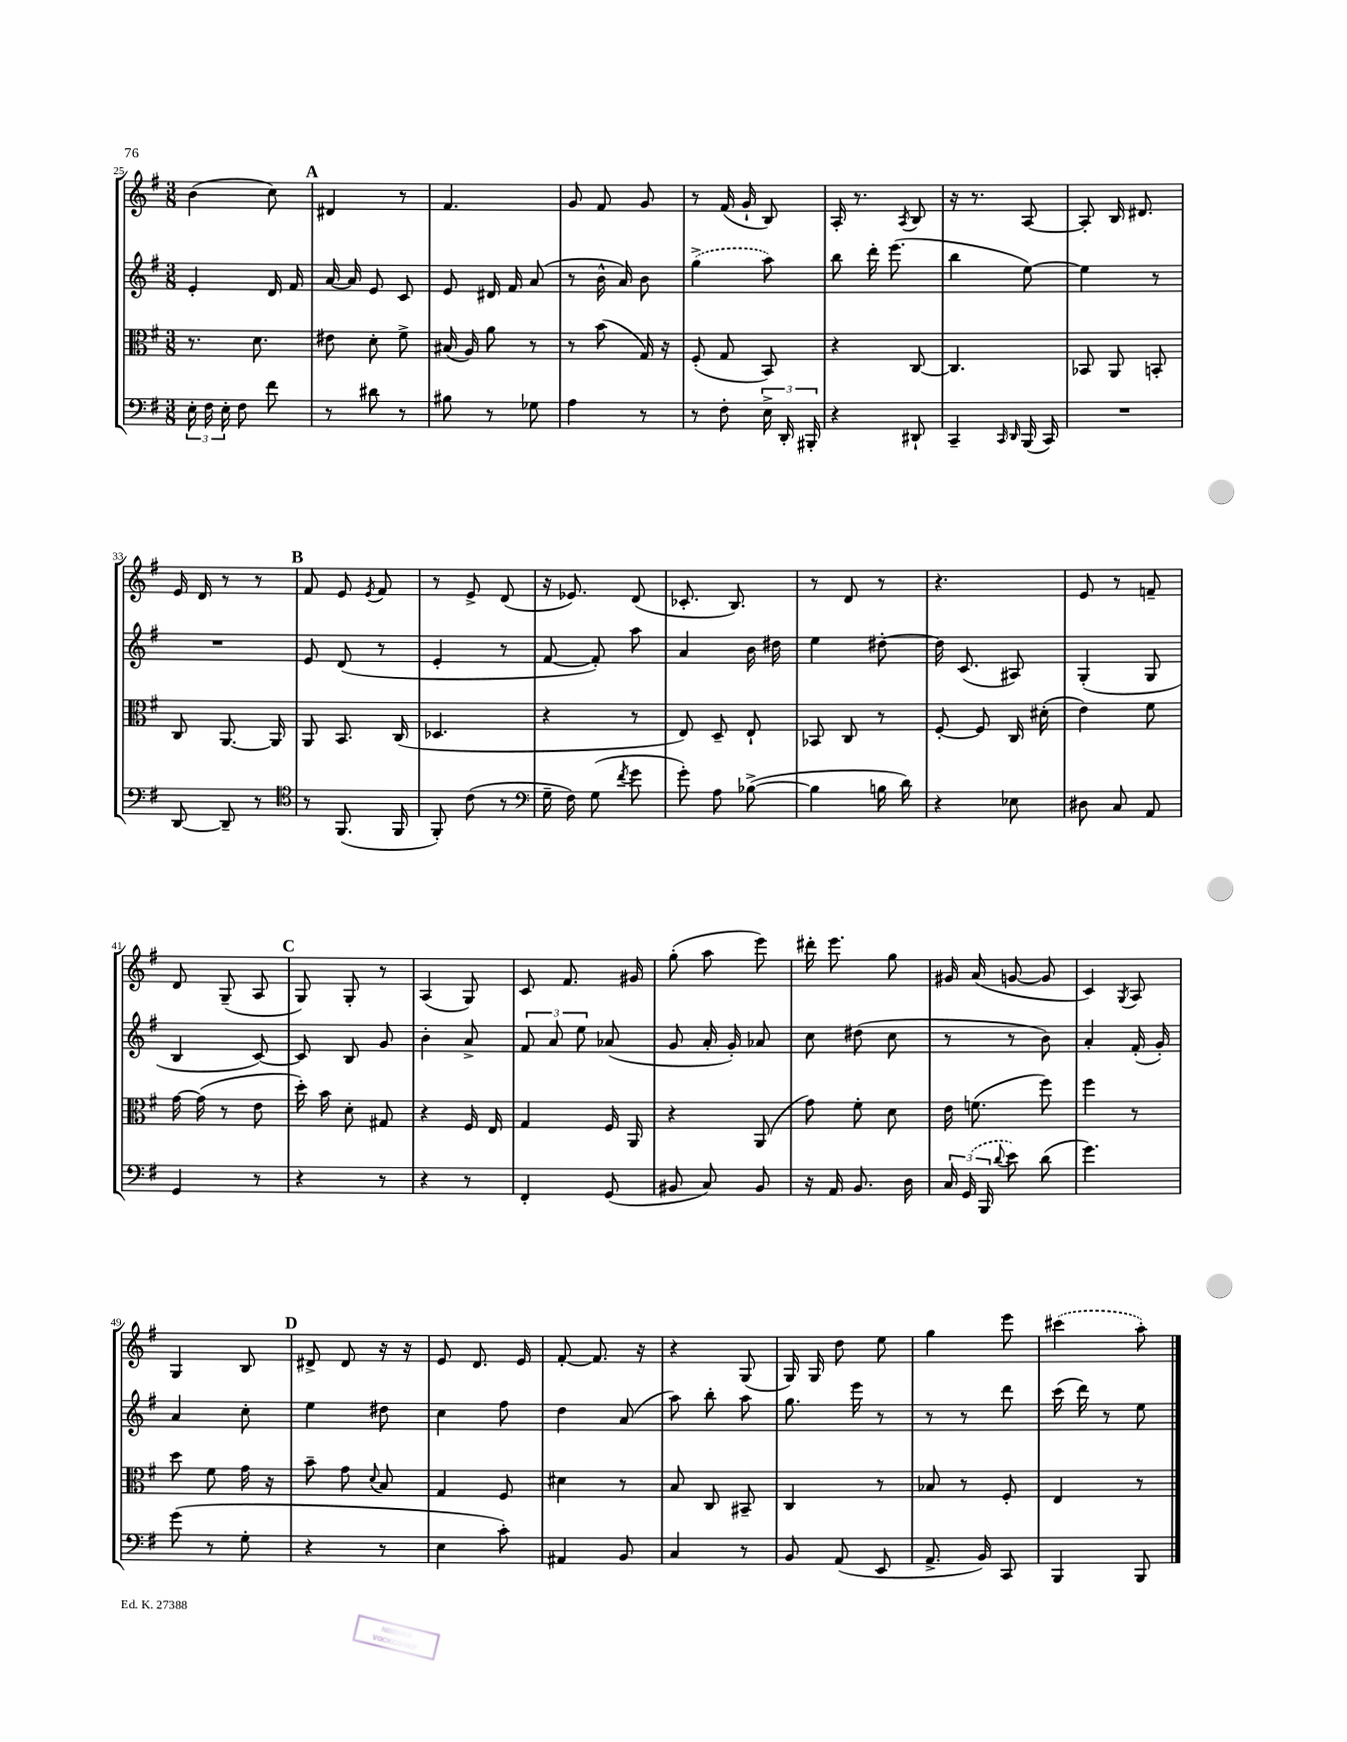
<<
\new StaffGroup <<
\new Staff = "s0" {
    \clef treble \key g \major \numericTimeSignature \time 3/8
    \autoBeamOff b'4( c''8) |
    \mark \markup { \bold "A" } dis'4 r8 |
    fis'4. |
    g'8 fis'8 g'8 |
    r8 fis'16( g'16-! b8) |
    a16-. r8. \acciaccatura { a8 } b8 |
    r16 r8. a8~ |
    a8-. b16 dis'8. |
    e'16 d'16 r8 r8 |
    \mark \markup { \bold "B" } fis'8 e'8 \acciaccatura { e'8 } fis'8 |
    r8 e'8-> d'8( |
    r16 ees'8.) d'8( |
    ces'8.-. b8.) |
    r8 d'8 r8 |
    r4. |
    e'8 r8 f'8-- |
    d'8 g8--( a8 |
    \mark \markup { \bold "C" } g8) g8-. r8 |
    a4( g8) |
    c'8 fis'8. gis'16 |
    g''8-.( a''8 e'''8) |
    dis'''16-. e'''8. g''8 |
    gis'16 a'16( g'8~ g'8 |
    c'4) \acciaccatura { g8 } a8 |
    g4 b8 |
    \mark \markup { \bold "D" } dis'8-> dis'8 r16 r16 |
    e'8 d'8. e'16 |
    fis'8~-. fis'8. r16 |
    r4 g8( |
    g16) g16 d''8 e''8 |
    g''4 e'''8 |
    \once \slurDashed cis'''4( a''8-.) \bar "|." |
}
\new Staff = "s1" {
    \clef treble \key g \major \numericTimeSignature \time 3/8
    \autoBeamOff e'4-. d'16 fis'16 |
    \mark \markup { \bold "A" } a'16~ a'16 e'8 c'8 |
    e'8 dis'16 fis'16 a'8( |
    r8 b'16-^ a'16) b'8 |
    \once \slurDashed g''4->( a''8) |
    b''8 d'''16-. e'''8.( |
    b''4 e''8~) |
    e''4 r8 |
    R4. |
    \mark \markup { \bold "B" } e'8 d'8( r8 |
    e'4-. r8 |
    fis'8~ fis'8-.) a''8 |
    a'4 b'16 dis''16 |
    e''4 dis''8~-. |
    dis''16 c'8.( ais8) |
    g4-.( g8 |
    b4 c'8~) |
    \mark \markup { \bold "C" } c'8 b8 g'8 |
    b'4-. a'8-> |
    \tuplet 3/2 { fis'8 a'8 e''8 } aes'8( |
    g'8 a'16-. g'16-.) aes'8 |
    c''8 dis''8( c''8 |
    r8 r8 b'8) |
    a'4-. fis'16-.( g'16-.) |
    a'4 c''8-. |
    \mark \markup { \bold "D" } e''4 dis''8 |
    c''4 fis''8 |
    d''4 a'8( |
    a''8) b''8-. a''8 |
    g''8. e'''16 r8 |
    r8 r8 d'''8 |
    c'''16( d'''16) r8 e''8 \bar "|." |
}
\new Staff = "s2" {
    \clef alto \key g \major \numericTimeSignature \time 3/8
    \autoBeamOff r8. d'8. |
    \mark \markup { \bold "A" } eis'8 d'8-. fis'8-> |
    bis16( a16) a'8 r8 |
    r8 b'8( g16) r16 |
    fis8-.( g8 b,8) |
    r4 c8~ |
    c4. |
    bes,8 a,8 b,8-. |
    c8 a,8.~ a,16 |
    \mark \markup { \bold "B" } a,8 b,8. c16( |
    des4. |
    r4 r8 |
    e8) d8-- e8-! |
    bes,8 c8 r8 |
    fis8~-. fis8 c16 dis'16-.( |
    e'4) fis'8 |
    g'16~ g'16( r8 e'8 |
    \mark \markup { \bold "C" } d''16-.) b'16 d'8-. gis8 |
    r4 fis16 e16 |
    g4 fis16 a,16 |
    r4 a,8( |
    g'8) fis'8-. d'8 |
    e'16 f'8.( fis''8) |
    fis''4 r8 |
    d''8 fis'8 g'16 r16 |
    \mark \markup { \bold "D" } b'8-- g'8 \appoggiatura { d'8 } b8 |
    g4 fis8 |
    dis'4 r8 |
    b8 c8 bis,8-- |
    c4 r8 |
    bes8 r8 fis8-. |
    e4 r8 \bar "|." |
}
\new Staff = "s3" {
    \clef bass \key g \major \numericTimeSignature \time 3/8
    \autoBeamOff \tuplet 3/2 { e16-. fis16 e16-. } fis8 fis'8 |
    \mark \markup { \bold "A" } r8 dis'8 r8 |
    bis8 r8 ges8 |
    a4 r8 |
    r8 fis8-. \tuplet 3/2 { e16-> d,16-. bis,,16-. } |
    r4 dis,8-! |
    c,4-- \grace { c,16 d,16 } b,,16( c,16) |
    R4. |
    d,8~ d,8-- r8 |
    \mark \markup { \bold "B" } \clef tenor r8 fis,8.( fis,16 |
    fis,8-.) c'8( r8 |
    \clef bass g16-- fis16) g8( \acciaccatura { fis'8 } g'8 |
    g'8-.) a8 bes8~->( |
    bes4 b16 d'16) |
    r4 ees8 |
    dis8 c8 a,8 |
    g,4 r8 |
    \mark \markup { \bold "C" } r4 r8 |
    r4 r8 |
    fis,4-. g,8( |
    bis,8 c8) bis,8 |
    r16 a,16 b,8. d16 |
    \tuplet 3/2 { c16 \once \slurDashed g,16( b,,16 } \appoggiatura { d'8 } e'8) d'8( |
    g'4.) |
    g'8( r8 g8-. |
    \mark \markup { \bold "D" } r4 r8 |
    e4 c'8-.) |
    ais,4 b,8 |
    c4 r8 |
    b,8 a,8( e,8 |
    a,8.-> b,16) c,8 |
    b,,4 b,,8 \bar "|." |
}
>>
>>
\layout { \context { \Score currentBarNumber = #25 } }
